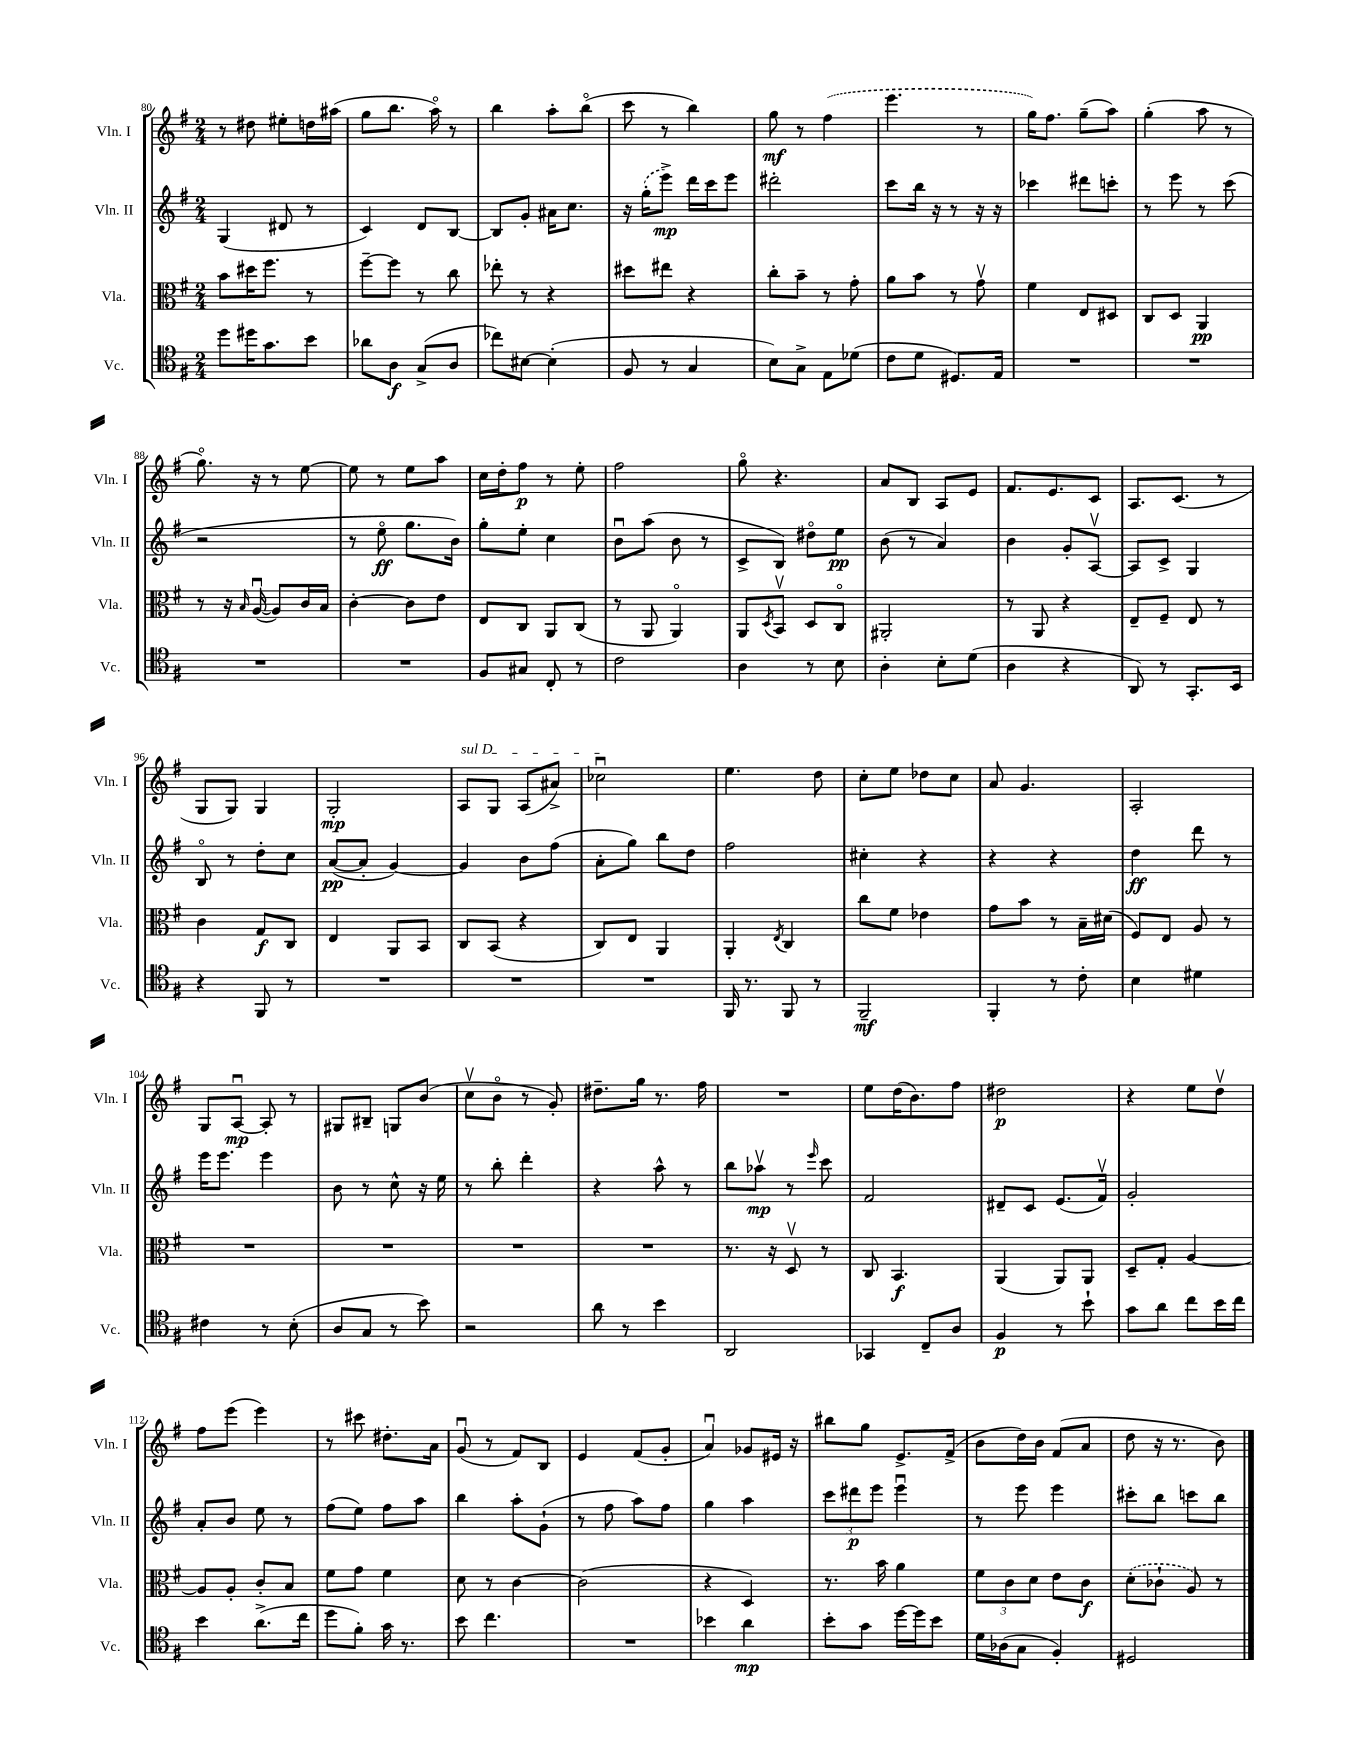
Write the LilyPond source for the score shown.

<<
\new StaffGroup <<
\new Staff = "s0" \with { instrumentName = "Vln. I" shortInstrumentName = "Vln. I" } {
    \clef treble \key g \major \numericTimeSignature \time 2/4
    r8 dis''8 eis''8-. d''16 ais''16( |
    g''8 b''8. a''16\flageolet) r8 |
    b''4 a''8-. b''8\flageolet( |
    c'''8 r8 b''4) |
    g''8\mf r8 \once \slurDashed fis''4( |
    e'''4. r8 |
    g''16) fis''8. g''8--( a''8) |
    g''4-.( a''8 r8 |
    g''8.\flageolet) r16 r8 e''8~ |
    e''8 r8 e''8 a''8 |
    c''16 d''16-. fis''8\p r8 e''8-. |
    fis''2 |
    g''8\flageolet r4. |
    a'8 b8 a8 e'8 |
    fis'8. e'8. c'8 |
    a8. c'8.( r8 |
    g8 g8) g4 |
    g2-.\mp |
    \once \override TextSpanner.bound-details.left.text = \markup { \italic "sul D" } a8\startTextSpan g8 a8( ais'8->) |
    ces''2\downbow\stopTextSpan |
    e''4. d''8 |
    c''8-. e''8 des''8 c''8 |
    a'8 g'4. |
    a2-. |
    g8 a8~\downbow\mp a8-. r8 |
    gis8 bis8-- g8 b'8( |
    c''8\upbow b'8\flageolet r8 g'8-.) |
    dis''8.-- g''16 r8. fis''16 |
    R2 |
    e''8 d''16( b'8.) fis''8 |
    dis''2\p |
    r4 e''8 d''8\upbow |
    fis''8 e'''8( e'''4) |
    r8 cis'''8 dis''8.-. a'16 |
    g'8\downbow( r8 fis'8) b8 |
    e'4 fis'8( g'8-. |
    a'4\downbow) ges'8 eis'16 r16 |
    bis''8 g''8 e'8.-> fis'16->( |
    b'8 d''16) b'16 fis'8( a'8 |
    d''8 r16 r8. b'8) \bar "|." |
}
\new Staff = "s1" \with { instrumentName = "Vln. II" shortInstrumentName = "Vln. II" } {
    \clef treble \key g \major \numericTimeSignature \time 2/4
    g4( dis'8 r8 |
    c'4) d'8 b8~ |
    b8 g'8-. ais'16 c''8. |
    r16 \once \slurDashed g''16-.( e'''8->\mp) d'''16 c'''16 e'''8 |
    dis'''2-. |
    c'''8 b''16 r16 r8 r16 r16 |
    ces'''4 dis'''8 c'''8-. |
    r8 e'''8 r8 c'''8( |
    r2 |
    r8 e''8\flageolet\ff g''8. b'16) |
    g''8-. e''8-. c''4 |
    b'8\downbow a''8( b'8 r8 |
    c'8-> b8) dis''8\flageolet e''8\pp |
    b'8( r8 a'4) |
    b'4 g'8-. a8~\upbow |
    a8 c'8-> g4 |
    b8\flageolet r8 d''8-. c''8 |
    a'8~\pp( a'8-. g'4~) |
    g'4 b'8 fis''8( |
    a'8-. g''8) b''8 d''8 |
    fis''2 |
    cis''4-. r4 |
    r4 r4 |
    d''4\ff d'''8 r8 |
    e'''16 e'''8. e'''4 |
    b'8 r8 c''8-^ r16 e''16 |
    r8 b''8-. d'''4-. |
    r4 a''8-^ r8 |
    b''8 aes''8\upbow\mp r8 \grace { e'''16 } c'''8 |
    fis'2 |
    dis'8-- c'8 e'8.( fis'16\upbow) |
    g'2-. |
    a'8-. b'8 e''8 r8 |
    fis''8( e''8) fis''8 a''8 |
    b''4 a''8-. g'8-!( |
    r8 fis''8 a''8) fis''8 |
    g''4 a''4 |
    \tuplet 3/2 { c'''8 dis'''8\p e'''8 } e'''4\downbow |
    r8 e'''8 e'''4 |
    cis'''8-. b''8 c'''8 b''8 \bar "|." |
}
\new Staff = "s2" \with { instrumentName = "Vla." shortInstrumentName = "Vla." } {
    \clef alto \key g \major \numericTimeSignature \time 2/4
    b'8 dis''16 fis''8. r8 |
    fis''8~-- fis''8 r8 c''8 |
    ees''8-. r8 r4 |
    dis''8 eis''8 r4 |
    c''8-. b'8-- r8 g'8-. |
    a'8 b'8 r8 g'8\upbow |
    fis'4 e8 dis8 |
    c8 d8 a,4\pp |
    r8 r16 \grace { b16 } a16~\downbow( a8) c'16 b16 |
    c'4~-. c'8 e'8 |
    e8 c8 a,8 c8( |
    r8 a,8 a,4\flageolet) |
    a,8 \acciaccatura { d8 } b,8\upbow d8 c8\flageolet |
    ais,2-. |
    r8 a,8 r4 |
    e8-- fis8-- e8 r8 |
    c'4 g8\f c8 |
    e4 a,8 b,8 |
    c8 b,8( r4 |
    c8) e8 a,4 |
    a,4-. \acciaccatura { e8 } c4 |
    c''8 fis'8 ees'4 |
    g'8 b'8 r8 b16-- dis'16( |
    fis8) e8 a8 r8 |
    R2 |
    R2 |
    R2 |
    R2 |
    r8. r16 d8\upbow r8 |
    c8 b,4.\f |
    a,4( a,8) a,8 |
    d8-- g8-. a4~ |
    a8 a8-. c'8-. b8 |
    fis'8 g'8 fis'4 |
    d'8 r8 c'4~ |
    c'2( |
    r4 d4) |
    r8. b'16 a'4 |
    \tuplet 3/2 { fis'8 c'8 d'8 } e'8 c'8\f |
    \once \slurDashed d'8-.( ces'8-! a8) r8 \bar "|." |
}
\new Staff = "s3" \with { instrumentName = "Vc." shortInstrumentName = "Vc." } {
    \clef tenor \key g \major \numericTimeSignature \time 2/4
    d''8 dis''16 g'8. b'8 |
    aes'8 a8\f g8->( a8 |
    ces''8) bis8~ bis4-.( |
    fis8 r8 g4 |
    b8) g8-> e8 des'8( |
    c'8 d'8 dis8.) e16 |
    R2 |
    R2 |
    R2 |
    R2 |
    fis8 gis8 c8-. r8 |
    c'2 |
    a4 r8 b8 |
    a4-. b8-. d'8( |
    a4 r4 |
    a,8) r8 g,8.-. b,16 |
    r4 fis,8 r8 |
    R2 |
    R2 |
    R2 |
    fis,16 r8. fis,8 r8 |
    fis,2--\mf |
    fis,4-. r8 c'8-. |
    b4 dis'4 |
    cis'4 r8 b8-.( |
    a8 g8 r8 b'8) |
    r2 |
    a'8 r8 b'4 |
    a,2 |
    ges,4 c8-- a8 |
    fis4\p r8 b'8-! |
    g'8 a'8 c''8 b'16 c''16 |
    b'4 a'8.->( c''16 |
    d''8 fis'8-.) g'16 r8. |
    b'8 c''4. |
    R2 |
    bes'4 a'4\mp |
    b'8-. g'8 d''16~ d''16 b'8 |
    d'16 aes16( g8 fis4-.) |
    dis2 \bar "|." |
}
>>
>>
\layout { \context { \Score currentBarNumber = #80 } }
